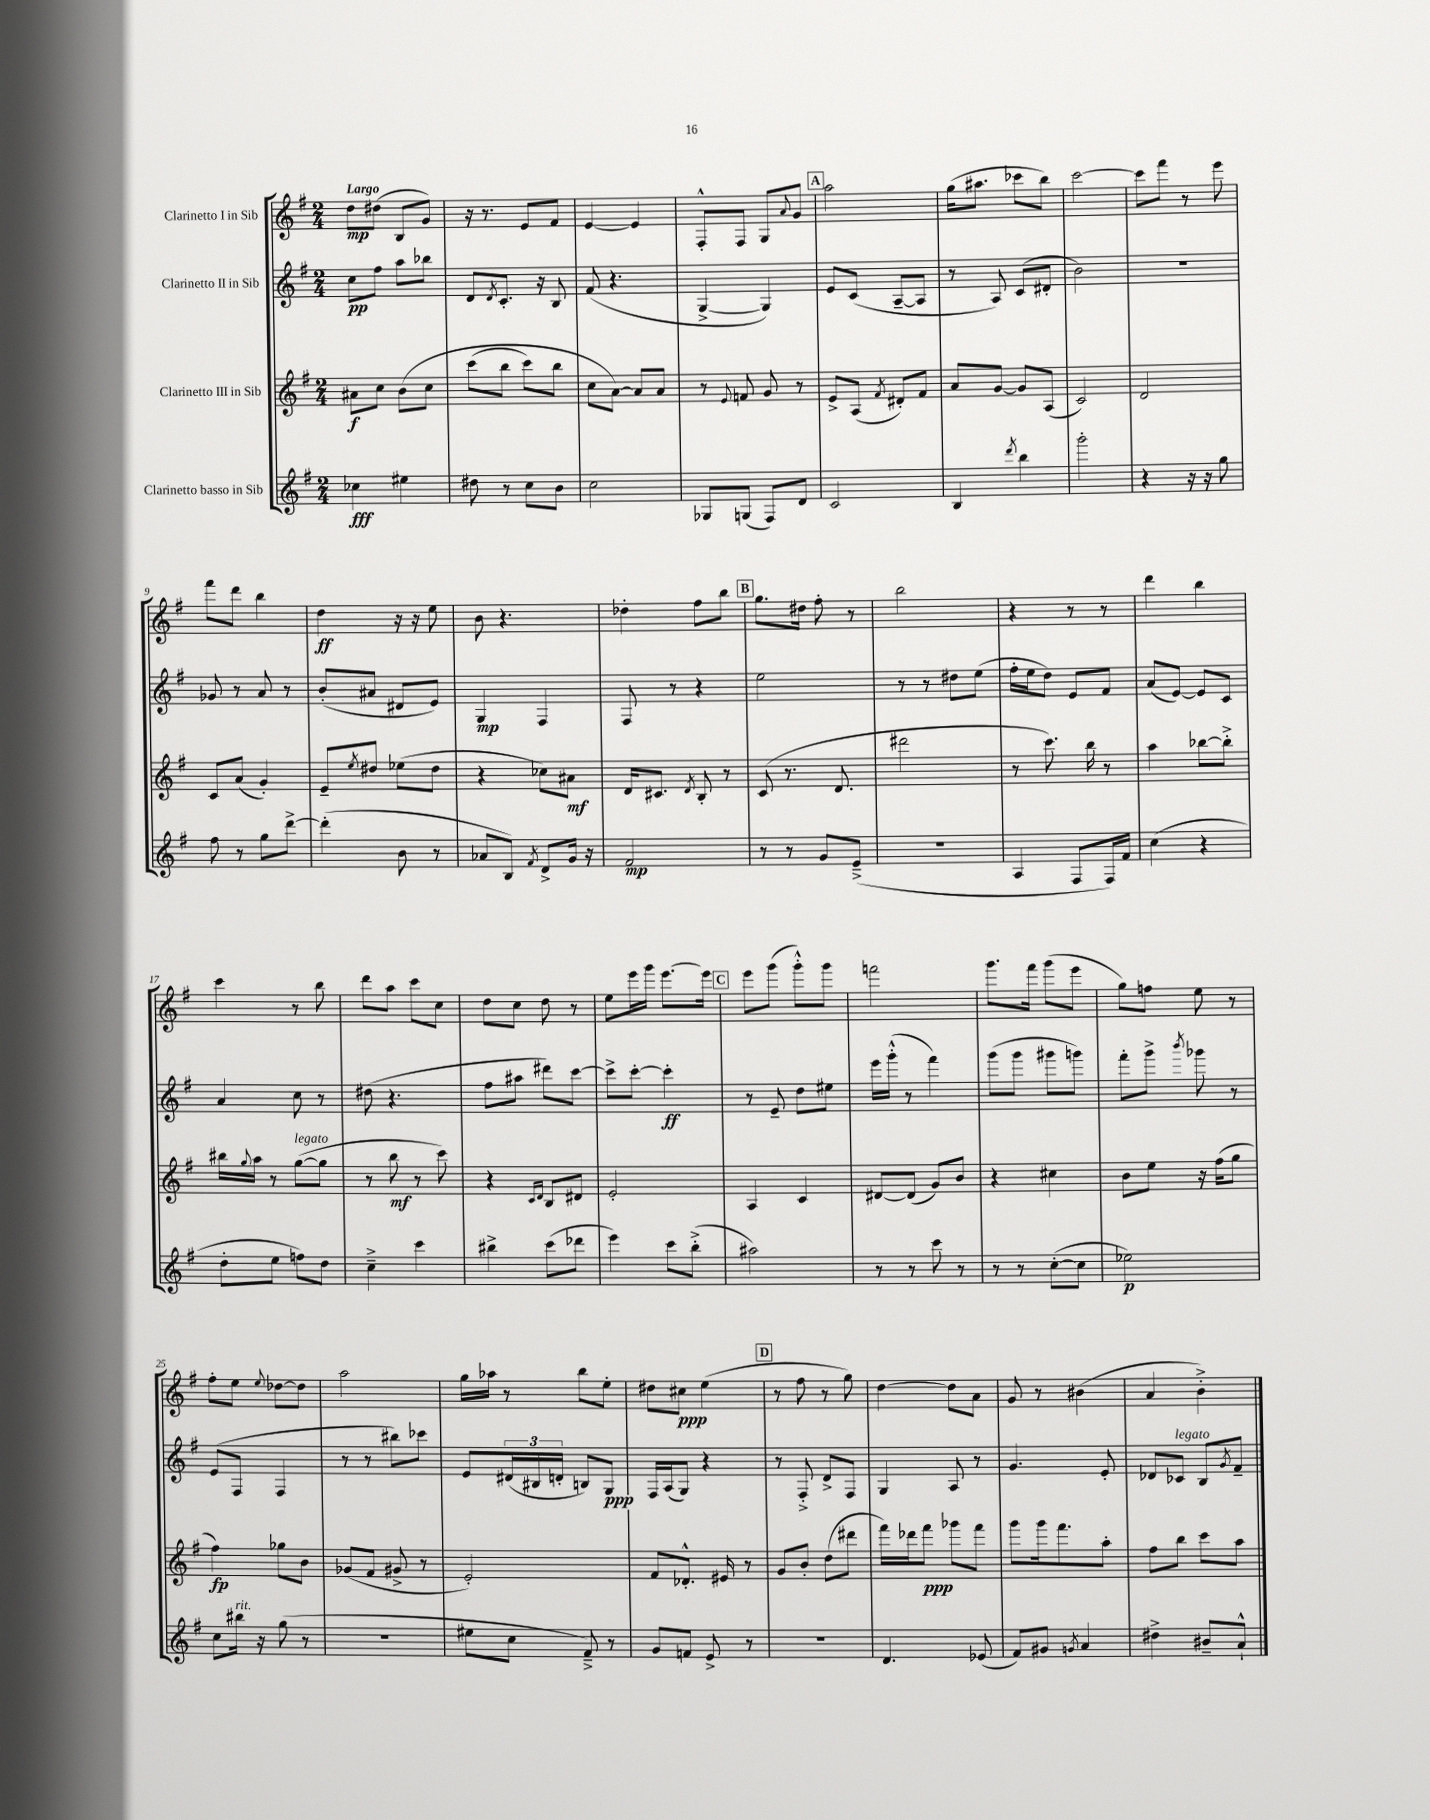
<<
\new StaffGroup <<
\new Staff = "s0" \with { instrumentName = "Clarinetto I in Sib" } {
    \clef treble \key g \major \numericTimeSignature \time 2/4 \tempo "Largo"
    d''8\mp dis''8( b8 g'8) |
    r16 r8. e'8 fis'8 |
    e'4~ e'4 |
    fis8-.-^ fis8 g8 \appoggiatura { a'8 } g'8 |
    \mark \markup { \box "A" } a''2 |
    g''16( ais''8. ces'''8 b''8) |
    c'''2~ |
    c'''8 fis'''8 r8 e'''8 |
    fis'''8 d'''8 b''4 |
    d''4\ff r16 r16 e''8 |
    b'8 r4. |
    des''4-. fis''8 b''8 |
    \mark \markup { \box "B" } g''8. dis''16 fis''8-. r8 |
    b''2 |
    r4 r8 r8 |
    d'''4 b''4 |
    c'''4 r8 b''8 |
    d'''8 a''8 c'''8 c''8 |
    d''8 c''8 d''8 r8 |
    e''8 e'''16 g'''16 e'''8.~ e'''16 |
    \mark \markup { \box "C" } e'''8 g'''8( g'''8-.-^) g'''8 |
    f'''2 |
    g'''8. fis'''16 g'''8( e'''8 |
    g''8) f''8 e''8 r8 |
    fis''8-. e''8 \appoggiatura { e''8 } des''8~ des''8 |
    a''2 |
    g''16 aes''16 r8 b''8 e''8-. |
    dis''8 cis''8\ppp e''4( |
    \mark \markup { \box "D" } r8 fis''8 r8 g''8) |
    d''4~ d''8 a'8 |
    g'8 r8 bis'4( |
    a'4 b'4-.->) \bar "|." |
}
\new Staff = "s1" \with { instrumentName = "Clarinetto II in Sib" } {
    \clef treble \key g \major \numericTimeSignature \time 2/4
    c''8\pp fis''8 a''8 bes''8 |
    d'8 \acciaccatura { d'8 } c'8.-. r16 b8 |
    fis'8( r4. |
    g4~-> g4) |
    \mark \markup { \box "A" } e'8 c'8( a8~-- a8 |
    r8 a8) c'8( dis'8-. |
    b'2) |
    r2 |
    ges'8 r8 a'8 r8 |
    b'8-.( ais'8 dis'8 e'8) |
    g4\mp fis4 |
    fis8 r8 r4 |
    \mark \markup { \box "B" } e''2 |
    r8 r8 dis''8 e''8( |
    fis''16-. e''16 d''8) e'8 fis'8 |
    a'8( e'8~) e'8 c'8 |
    a'4 c''8 r8 |
    dis''8( r4. |
    fis''8 ais''8 dis'''8) c'''8~ |
    c'''8-> c'''8~-. c'''4-.\ff |
    \mark \markup { \box "C" } r8 e'8-- d''8 eis''8 |
    e'''16 g'''16-.-^( r8 fis'''4) |
    g'''8( g'''8 gis'''8 g'''8) |
    fis'''8-. g'''8-> \acciaccatura { b'''8 } ges'''8 r8 |
    e'8( fis8 fis4 |
    r8 r8 bis''8) ces'''8 |
    e'8 \tuplet 3/2 { dis'16( bis16 d'16-. } b8) g8\ppp |
    fis16 a16( g8) r4 |
    \mark \markup { \box "D" } r8 fis8-.-> d'8-> fis8 |
    g4 a8 r8 |
    g'4. e'8-. |
    des'8 ces'8^\markup { \italic "legato" } b8 \acciaccatura { g'8 } fis'8-- \bar "|." |
}
\new Staff = "s2" \with { instrumentName = "Clarinetto III in Sib" } {
    \clef treble \key g \major \numericTimeSignature \time 2/4
    ais'8\f c''8 b'8\( c''8 |
    c'''8( b''8 c'''8) b''8 |
    c''8 a'8~\) a'8 a'8 |
    r8 \appoggiatura { e'8 } f'8 g'8 r8 |
    \mark \markup { \box "A" } e'8-> a8( \acciaccatura { fis'8 } dis'8-.) fis'8 |
    a'8 g'8~ g'8 a8( |
    c'2) |
    d'2 |
    c'8 a'8( g'4-.) |
    e'8-- \acciaccatura { e''8 } dis''8 ees''8( dis''8 |
    r4 ces''8) ais'8\mf |
    d'16 cis'8. \acciaccatura { d'8 } b8-. r8 |
    \mark \markup { \box "B" } c'8( r8. d'8. |
    dis'''2 |
    r8 c'''8.) b''16 r8 |
    a''4 bes''8~ bes''8-.-> |
    bis''16 \appoggiatura { g''8 } a''16 r8 g''8~^\markup { \italic "legato" }( g''8 |
    r8 b''8\mf r8 c'''8) |
    r4 \grace { c'16 d'16 } b8 dis'8 |
    e'2-. |
    \mark \markup { \box "C" } a4 c'4 |
    dis'8~ dis'8( g'8) b'8 |
    r4 cis''4 |
    b'8 e''8 r16 fis''16( g''8 |
    fis''4\fp) ges''8 b'8 |
    ges'8( fis'8 gis'8-> r8 |
    e'2-.) |
    fis'8 des'8.-.-^ eis'16 r8 |
    \mark \markup { \box "D" } g'8 b'8-. d''8( dis'''8 |
    fis'''16) des'''16 fis'''8\ppp ges'''8 fis'''8 |
    g'''8 g'''16 fis'''8. a''8-. |
    fis''8 b''8 c'''8 a''8 \bar "|." |
}
\new Staff = "s3" \with { instrumentName = "Clarinetto basso in Sib" } {
    \clef treble \key g \major \numericTimeSignature \time 2/4
    ces''4\fff eis''4 |
    dis''8 r8 c''8 b'8 |
    c''2 |
    ges8 g8( fis8) d'8 |
    \mark \markup { \box "A" } c'2 |
    b4 \acciaccatura { d'''8 } b''4 |
    g'''2-. |
    r4 r16 r16 g''8 |
    fis''8 r8 g''8 d'''8~-> |
    d'''4-.( b'8 r8 |
    aes'8 b8) \acciaccatura { fis'8 } d'8-> g'16 r16 |
    fis'2\mp |
    \mark \markup { \box "B" } r8 r8 g'8 e'8--->( |
    r2 |
    a4 fis8 fis16) fis'16 |
    c''4( r4 |
    d''8-. e''8 f''8) d''8 |
    c''4---> c'''4 |
    bis''4-> c'''8( des'''8 |
    e'''4) c'''8 b''8-.->( |
    \mark \markup { \box "C" } ais''2) |
    r8 r8 c'''8 r8 |
    r8 r8 c''8~-.( c''8 |
    ees''2\p) |
    c''8 bis''16^\markup { \italic "rit." } r16 g''8( r8 |
    R2 |
    eis''8 c''8 fis'8--->) r8 |
    g'8 f'8 e'8-> r8 |
    \mark \markup { \box "D" } R2 |
    d'4. ees'8( |
    fis'8) gis'8 \acciaccatura { g'8 } a'4 |
    dis''4-> bis'8-- a'8-!-^ \bar "|." |
}
>>
>>
